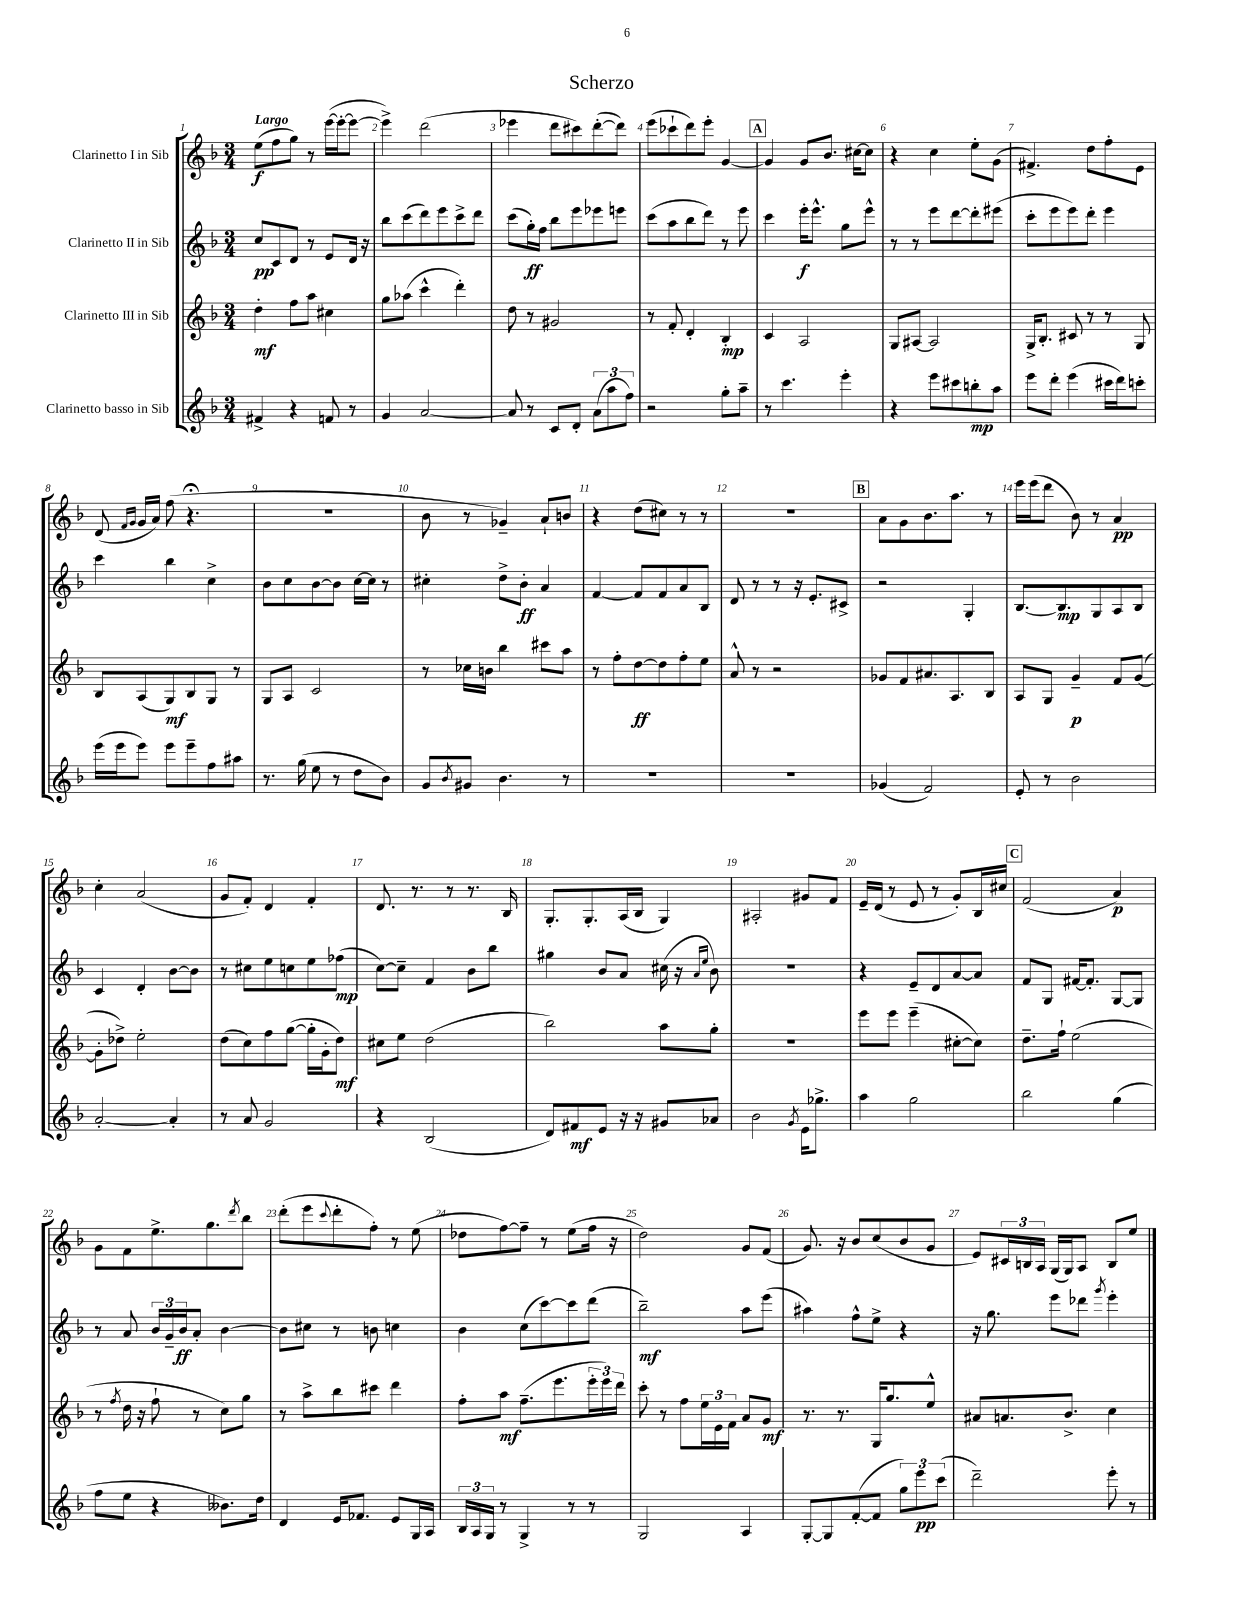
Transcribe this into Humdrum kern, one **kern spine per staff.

**kern	**kern	**kern	**kern
*staff4	*staff3	*staff2	*staff1
*clefG2	*clefG2	*clefG2	*clefG2
*k[b-]	*k[b-]	*k[b-]	*k[b-]
*M3/4	*M3/4	*M3/4	*M3/4
4f#^/	4dd'\	8cc/L	(8ee\L
.	.	8c/	8ff\
4r	8ff\L	8d/J	8gg\J)
.	8aa\J	8r	8r
8f/	4cc#\	8e/L	([16eee\LL
.	.	.	16eee'\_J
8r	.	16d/Jk	8eee\_J
.	.	16r	.
=	=	=	=
4g/	8gg\L	8bb-\L	4eee^\])
.	(8aa-\J	(8ccc\	.
[2a/	4ccc^^\	8ddd\)	(2ddd\
.	.	8eee\	.
.	4ddd'\)	8ccc^\	.
.	.	8ddd\J	.
=	=	=	=
8a/]	8dd\	(8ccc\L	4eee-\
8r	8r	16gg'\L)	.
.	.	16ff\JJ	.
8c/L	2g#/	8bb-\L	8ddd\L
8d'/J	.	8eee\	8ccc#\)
(12a\L	.	8eee-\	([8ddd'\
12aa\	.	.	.
.	.	8eee\J	8ddd\]J)
12ff\J)	.	.	.
=	=	=	=
2r	8r	(8ccc\L	(8eee\L
.	8f'/	8aa\	8ccc-`\
.	4d'/	8bb-\	8ddd\)
.	.	8ddd\J)	8eee'\J
8gg'\L	4B-'/	8r	[4g/
8aa~\J	.	8eee\	.
=	=	=	=
8r	4c/	4ccc\	4g/]
4.ccc\	.	.	.
.	2A/	16eee'\LK	8g/L
.	.	8.eee^^\J	.
.	.	.	8.b-/J
4eee'\	.	8gg\L	.
.	.	.	[16cc#\LK
.	.	8eee^^\J	8cc#\]J
=	=	=	=
4r	8G/L	8r	4r
.	[8A#/J	8r	.
8eee\L	2A#/]	8eee\L	4cc\
8ccc#\	.	[8ddd\	.
8bb'\	.	8ddd'\]	8ee'\L
8aa\J	.	(8eee#\J	(8g\J
=	=	=	=
8eee\L	16G^/LK	8ccc'\L	4.f#^/)
.	8.B-'/J	.	.
8ddd'\J	.	8eee\	.
(4eee\	8c#/	8eee\)	.
.	8r	8ddd'\J	8dd\L
16ccc#\LL	8r	4eee\	8ff'\
16ddd\J)	.	.	.
8ccc'\J	8G/	.	8e\J
=	=	=	=
(16eee\LL	8B-/L	4ccc\	(8d/
16eee\J	.	.	.
.	.	.	16qqf/LL
.	.	.	16qqg/JJ
8eee\J)	(8A/	.	16g/LL
.	.	.	16a/JJ)
8eee\L	8G/)	4bb-\	(8ff\
8eee~\	8B-/	.	4.r;
8ff\	8G/J	4cc^\	.
8aa#\J	8r	.	.
=	=	=	=
8.r	8G/L	8b-\L	2.r
.	8A/J	8cc\	.
(16gg\	.	.	.
8ee\	2c/	[8b-\	.
8r	.	8b-\]J	.
8dd\L	.	[16cc\LL	.
.	.	16cc\]JJ	.
8b-\J)	.	8r	.
=	=	=	=
8g/L	8r	4cc#'\	8b-\
8qb-/	.	.	.
8g#/J	16cc-\LL	.	8r
.	16b\JJ	.	.
4.b-\	4bb-\	8dd^\L	4g-~/)
.	.	8b-'\J	.
.	8ccc#\L	4a/	8a`/L
8r	8aa\J	.	8b/J
=	=	=	=
2.r	8r	[4f/	4r
.	8ff'\L	.	.
.	[8dd\	8f/]L	(8dd\L
.	8dd\]	8f/	8cc#\J)
.	8ff'\	8a/	8r
.	8ee\J	8B-/J	8r
=	=	=	=
2.r	8a^^/	8d/	2.r
.	8r	8r	.
.	2r	8r	.
.	.	16r	.
.	.	8.e'/L	.
.	.	8c#^/J	.
=	=	=	=
(4g-/	8g-/L	2r	8a\L
.	8f/	.	8g\
2f/)	8.a#/	.	8.b-\
.	8.A/	.	8.aa\J
.	.	4G'/	.
.	8B-/J	.	8r
=	=	=	=
8e'/	8A/L	[8.B-/L	16eee\LL
.	.	.	(16eee\J
8r	8G/J	.	8ddd\J
.	.	8.B-/]	.
2b-\	4g~/	.	8b-\)
.	.	8G/	8r
.	8f/L	8A/	4a/
.	([8g/J	8B-/J	.
=	=	=	=
[2a'/	8g'\]L	4c/	4cc'\
.	8dd-^\J)	.	.
.	2ee'\	4d'/	(2a/
4a'/]	.	[8b-\L	.
.	.	8b-\]J	.
=	=	=	=
8r	(8dd\L	8r	8g/L
8a/	8cc\)	8cc#\L	8f'/J)
2g/	8ff\	8ee\	4d/
.	([8gg\J	8cc\	.
.	16gg'\]LL	8ee\	4f'/
.	16g'\J	.	.
.	8dd\J)	(8ff-\J	.
=	=	=	=
4r	8cc#\L	[8cc\L)	8.d/
.	8ee\J	8cc~\]J	.
.	.	.	8.r
(2B-/	(2dd\	4f/	.
.	.	.	8r
.	.	8b-\L	8.r
.	.	8bb-\J	.
.	.	.	16B-/
=	=	=	=
8d/L)	2bb-\)	4gg#\	8.G'/L
8f#/	.	.	.
.	.	.	8.G'/
8e/J	.	8b-/L	.
16r	.	8a/J	(16A/L
16r	.	.	16B-/JJ
8g#/L	8aa\L	(16cc#\	4G/)
.	.	16r	.
.	.	16qqa/LL	.
.	.	16qqee/JJ	.
8a-/J	8gg'\J	8b-\)	.
=	=	=	=
2b-\	2.r	2.r	2A#'/
8qg/	.	.	.
16e\LK	.	.	8g#/L
8.gg-^\J	.	.	.
.	.	.	8f/J
=	=	=	=
4aa\	8eee\L	4r	16e~/LL
.	.	.	(16d/JJ
.	8eee\J	.	8r
2gg\	(4eee~\	8e~/L	8e/
.	.	8d/	8r
.	[8cc#'\L	[8a/	8g'/L)
.	8cc#\]J)	8a/]J	16B-/L
.	.	.	16cc#/JJ
=	=	=	=
2bb-\	8.dd~\L	8f/L	(2f/
.	.	8G/J	.
.	16ff`\Jk	.	.
.	(2ee\	[16f#/LK	.
.	.	8.f#'/]J	.
(4gg\	.	[8G/L	4a/)
.	.	8G/]J	.
=	=	=	=
8ff\L	8r	8r	8g\L
.	8qff/	.	.
8ee\J	16dd\	8a/	8f\
.	16r	.	.
4r	8ff`\	24b-/LL	8.ee^\
.	.	24g~/	.
.	.	24b-/J	.
.	8r	8a'/J	.
.	.	.	8.gg\
8.b--\L)	8cc\L)	[4b-\	.
.	.	.	8qddd/
.	8gg\J	.	8bb-\J
16dd\Jk	.	.	.
=	=	=	=
4d/	8r	8b-\]L	(8ddd'\L
.	8aa^\L	8cc#\J	8eee\
.	.	.	8qqccc/
16e/LK	8bb-\	8r	8ddd'\
8.f-/J	.	.	.
.	8ccc#\J	8b\	8ff'\J)
8e/L	4ddd\	4cc\	8r
16G/L	.	.	(8ee\
16A/JJ	.	.	.
=	=	=	=
24B-/LL	8ff'\L	4b-\	8dd-\L
24A/	.	.	.
24G/JJ	.	.	.
8r	8aa\J	.	[8ff\)
4G^/	(8.ff~\L	(8cc\L	8ff~\]J
.	.	[8ccc\)	8r
.	8.eee\	.	.
8r	.	8ccc\]	(8ee\L
8r	24eee'\L	(8ddd\J	16ff\Jk
.	24eee\)	.	.
.	.	.	16r
.	24ddd\JJ	.	.
=	=	=	=
2G/	8ccc'\	2bb-~\)	2dd\)
.	8r	.	.
.	8ff\L	.	.
.	24ee\L	.	.
.	24e\	.	.
.	24f\JJ	.	.
4A/	8a/L	8aa\L	8g/L
.	8g/J	(8eee\J	(8f/J
=	=	=	=
[8G'/L	8.r	4aa#\)	8.g/)
8G/]	.	.	.
.	8.r	.	16r
([8f'/	.	8ff^^\L	8b-/L
8f/]J	16G/LK	8ee^\J	(8cc/
.	8.gg/	.	.
12gg\L)	.	4r	8b-/
12eee\	.	.	.
.	8ee^^/J	.	8g/J
(12ccc\J	.	.	.
=	=	=	=
2ddd~\)	8a#/L	16r	8e/L)
.	.	8.gg\	.
.	8.a/	.	24c#/L
.	.	.	24B/
.	.	.	24A/JJ
.	.	8eee\L	(16G/LL
.	8.b-^/J	.	16G/J)
.	.	8ddd-\J	8A/J
.	.	8qggg/	.
8eee'\	4cc\	4eee'\	8B/L
8r	.	.	8ee/J
==	==	==	==
*-	*-	*-	*-
